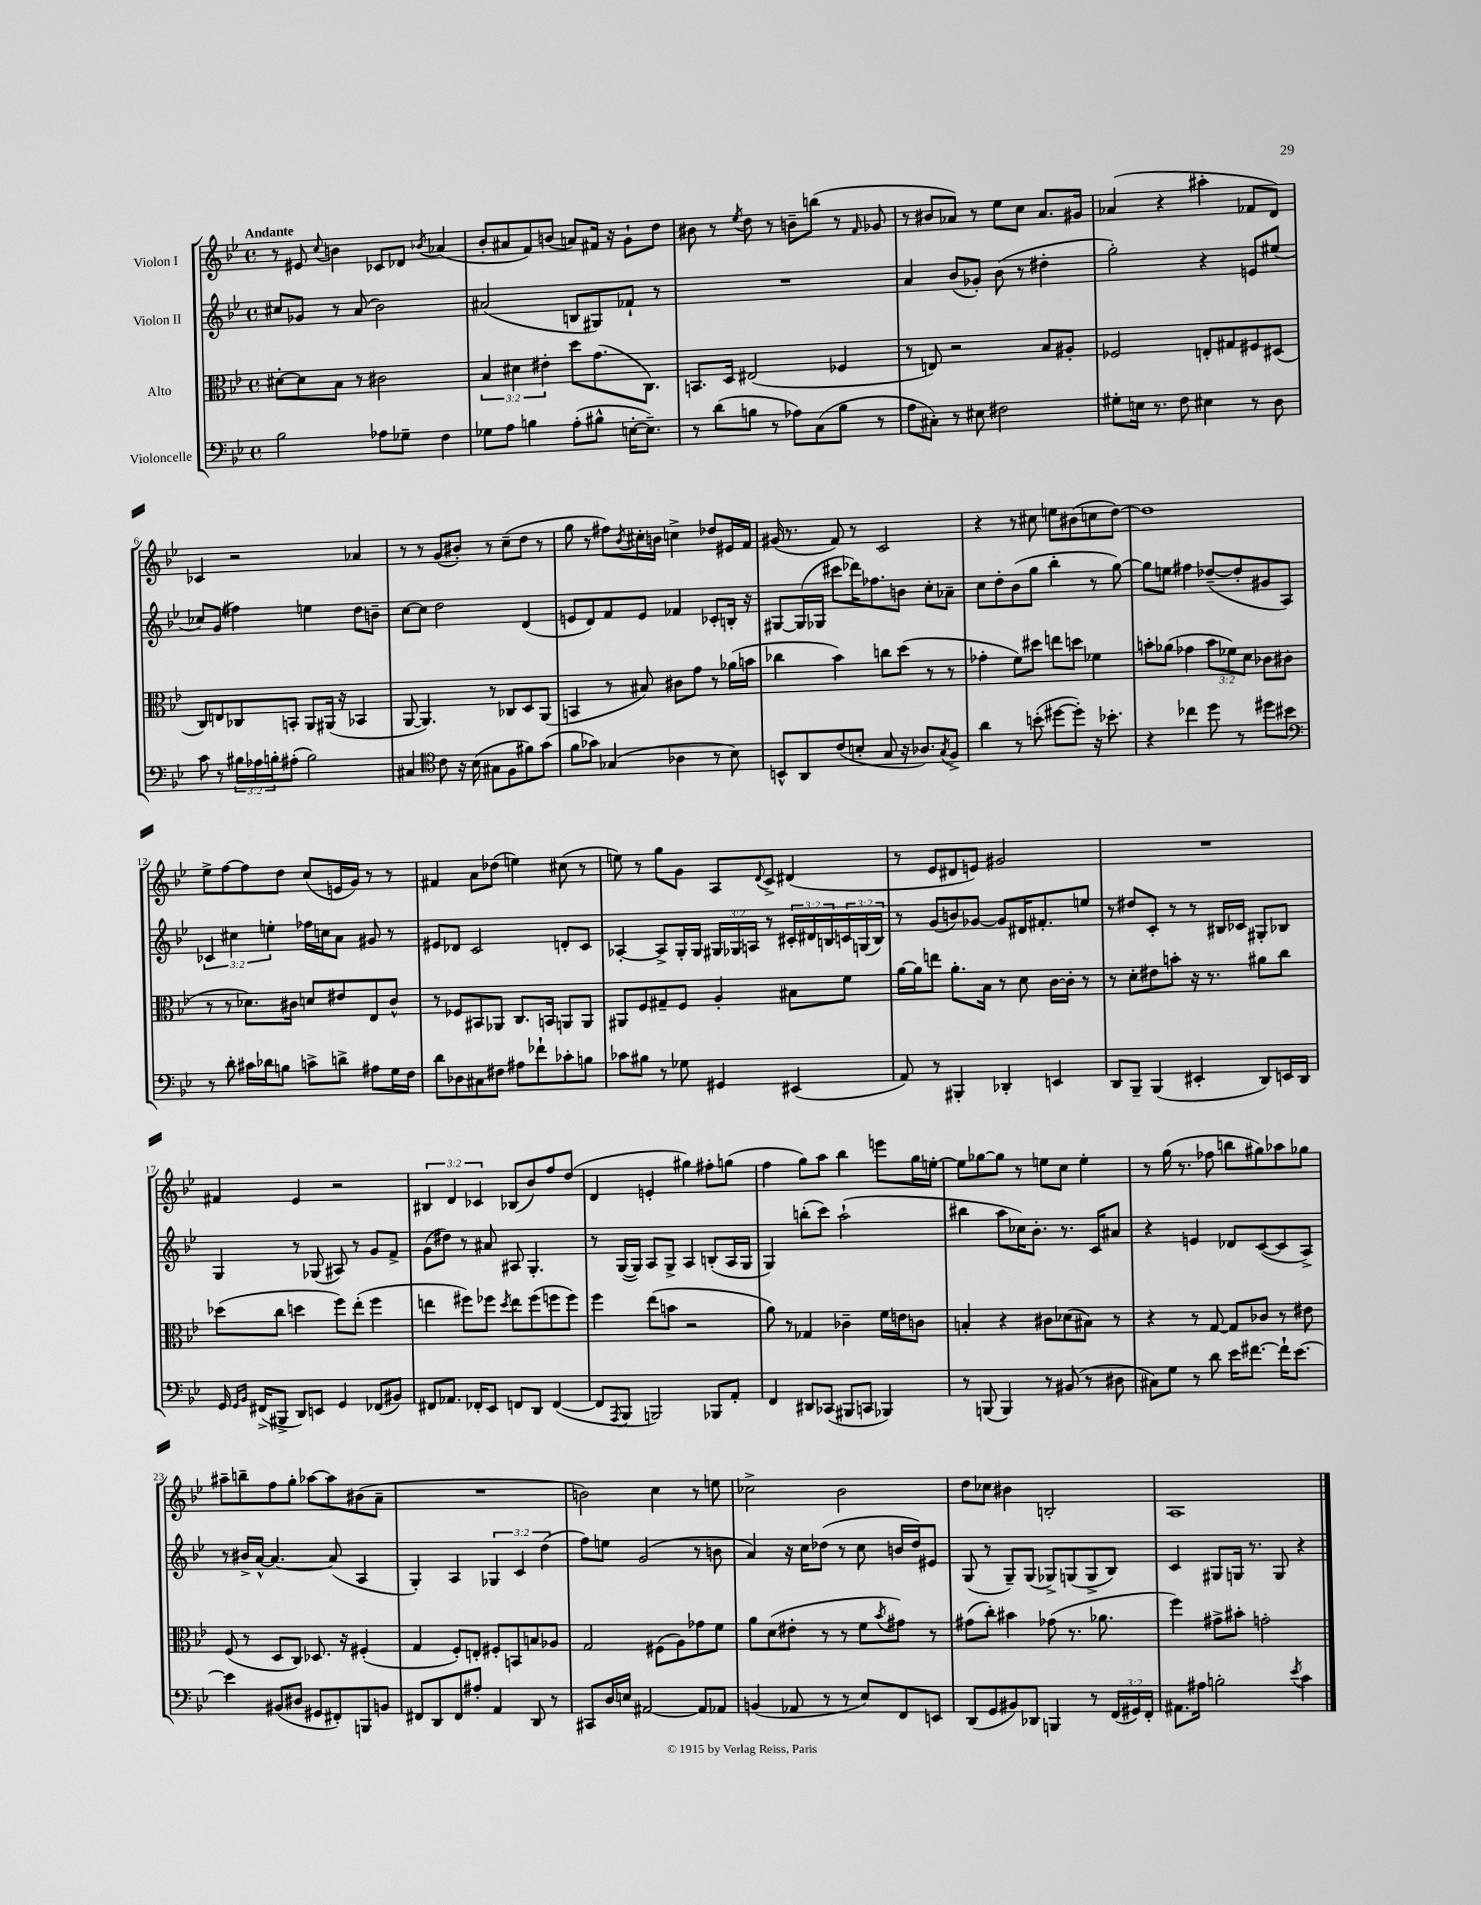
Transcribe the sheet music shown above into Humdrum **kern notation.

**kern	**kern	**kern	**kern
*staff4	*staff3	*staff2	*staff1
*clefF4	*clefC3	*clefG2	*clefG2
*k[b-e-]	*k[b-e-]	*k[b-e-]	*k[b-e-]
*M4/4	*M4/4	*M4/4	*M4/4
*met(c)	*met(c)	*met(c)	*met(c)
2B-\	[8d#'\L	8cc#/L	8r
.	8d#\]	8g-/J	8e#/
.	.	.	8qqcc/
.	8B-\J	8r	4b\
.	8r	(8a/	.
8A-\L	2c#\	2b-\)	8c-/L
8G-~\J	.	.	8d-/J
.	.	.	8qb-/
4F\	.	.	(4a-/
=	=	=	=
8G-\L	6B-/	(2a#/	8b-'/L
8A\J	.	.	8a#/
.	6d#\	.	.
4B\	.	.	8f/)
.	6e#'\	.	.
.	.	.	(8b/J
(8A'\L	8dd\L	8B/L	8a/L)
8B#^^\J	(8.g\	8G#/)	16f#/Jk
.	.	.	16r
[16E'\LK	.	8f-`/J	8g`\L
8.E~\]J)	8.C\J)	.	.
.	.	8r	8dd\J
=	=	=	=
8r	8.BB/L	1r	8b#\
(8d\L	.	.	8r
.	16D/Jk	.	.
.	.	.	8qee-/
8B\J	(2E#/	.	8dd\
8r	.	.	8r
8A-\L)	.	.	8b~\L
(8C\	.	.	(8bb\J
8B\J	4F-/	.	8r
.	.	.	16qqf/
8r	.	.	8g-/
=	=	=	=
8A\L	8r	4a/	8r
8C#'\J)	8E/)	.	8b#/L
8r	2r	(8b-/L	8a-/J)
8E#\	.	8g-'/J)	8r
2F#\	.	(8b-\	8ee-\L
.	.	8r	8cc\J
.	8B-/L	4dd#'\	8.a-/L
.	8A#'/J	.	.
.	.	.	16g#/Jk
=	=	=	=
8G#'\L	2F-/	2gg'\)	(4a-/
16E\Jk	.	.	.
8.r	.	.	.
.	.	.	4r
8F\	.	.	.
4E#\	8E'/L	4r	4aa#'\
.	8G#/	.	.
8r	8F#/	8e/L	8f-/L
8D\	(8D#/J	(8ee#/J	8d/J)
=	=	=	=
8c\	8C/L)	8cc-/L)	4c-/
8r	8E/	(8g/J	.
24B#\LL	8C-/	4ff#\)	2r
24A-\	.	.	.
24B'\J	.	.	.
(8A#'\J	8BB'/J	.	.
2B\)	8AA/L	4ee\	.
.	(16AA#/Jk	.	.
.	16r	.	.
.	4BB-/	8dd\L	4a-/
.	.	8b~\J	.
=	=	=	=
4C#/	[8AA/	[8cc\L	8r
.	4.AA/])	8cc\]J	8r
*clefC4	*	*	*
8c\	.	2dd\	(8g/L
16r	.	.	8b#'/J)
(16B-\	.	.	.
8G#\L	8r	.	8r
8F\	8C-/L	.	(8cc~\L
8f#\)	8D/	(4d/	8dd\J
(8g\J	(8AA/J	.	8r
=	=	=	=
8f\L	4BB/	8e/L	8gg\
8g-\J)	.	8d/)	8r
(4G-/	8r	8f/	8ff#\L)
.	.	.	8qb-/
.	8B#/)	8e/J	16cc#'\L
.	.	.	16b\JJ
4A-\	8c#\L	4f-/	4cc^\
.	8g\J	.	.
8r	8r	8c-'/L	8dd-/L
8B-\)	(16a-\LL	16B'/Jk	16e#/L
.	16b\JJ	16r	16f/JJ
=	=	=	=
8BB^^/L	4cc-\	[8G#/L	(16g#/
.	.	.	8.r
8AA/	.	(16G#/]L	.
.	.	16G-/JJ	.
(8c/	4b-\)	8ccc#\L	8f/)
8B'/J	.	16ddd-\K)	8r
.	.	8.ff-\	.
8G/	8cc\L	.	2c/
16r	(8dd\J	8b\J	.
8.A-/L)	.	.	.
.	8r	8cc'\L	.
8qG/	.	.	.
8F^/J	8r	8a-~\J	.
=	=	=	=
4a\	4g-'\	8cc\L	4r
.	.	8dd'\	.
8r	8f\L)	(8b-\	8r
(8b'\	8dd#\J	8gg\J	8cc#\
[8dd#\L	8ee\L	4bb-'\	8ee\L
8dd#'\]J)	8dd\J	.	(8b#\
16r	4f-\	8r	8cc\
8.b-'\	.	.	.
.	.	[8gg\)	[8dd\J)
=	=	=	=
4r	8b'\L	8gg\]L	1dd]
.	(8a-\J	8ee\J	.
4cc-\	4g-\	4ff#\	.
8dd\	12b\L	([8dd-~/L	.
.	12f-\)	.	.
8r	.	8dd-'/]	.
.	12d\J	.	.
8dd#\L	8c-\L	8g#/	.
8b#\J	(8c#\J	8A/J)	.
=	=	=	=
*clefF4	*	*	*
8r	8r	6c-/	8ee-^\L
8d'\	8r	.	[8ff\
.	.	6cc#\	.
16c#\LL	8.d-\L)	.	8ff\]
16d-\J	.	.	.
.	.	6ee'\	.
8B\J	.	.	8dd\J
.	16c#\Jk	.	.
8c^\L	8d/L	16ff-\LL	(8cc/L
.	.	16cc\J	.
8d^\J	8e#/	8a\J	16e/L
.	.	.	16g/JJ)
8A#\L	8E-/	8g#/	8r
16G\L	8c#^^/J	8r	8r
16F\JJ	.	.	.
=	=	=	=
8d\L	8r	8e#/L	4f#/
8D-\	8F-/L	8d-/J	.
8C#\	8BB#/	2c/	8a\L
8F#\J	8AA-/J	.	(8dd-\J
8A#\L	8.C/L	.	4ee\)
8f-`\	.	.	.
.	16BB/Jk	.	.
8c-'\	8AA/L	8d'/L	(8cc#\
8B\J	8AA/J	8c/J	8r
=	=	=	=
8c-\L	8AA#/L	[4A-'/	8ee\)
8B#\J	8F/	.	8r
8r	8G#~/	8A-^/]L	8gg\L
8G-\	8F/J	16G'/L	8g\J
.	.	16G/JJ	.
4GG#/	4A'/	24G#/LL	8A/L
.	.	24G-/	.
.	.	24A/JJ	.
.	.	.	8qqd/
.	.	8r	8c^/J
(4EE#/	8B#\L	24c#'/LL	(4d#/
.	.	24d#/	.
.	.	24B/	.
.	8f\J	24c/	.
.	.	(24G/	.
.	.	24B/JJ)	.
=	=	=	=
8AA/)	[16a\LL	8r	8r
.	16a\]J	.	.
8r	8ee\J	(8g/L	8e-/L
4BBB#'/	8.a'\L	8b/)	8d#/
.	.	[8g-/J	8e/J)
.	16B-\Jk	.	.
4DD-'/	8r	8g-/]L	2g#/
.	8d\	16d#/K	.
.	.	8.f#'/	.
4EE/	[16c\LL	.	.
.	16c'\]JJ	.	.
.	8r	8ee/J	.
=	=	=	=
8DD/L	8r	8r	1r
8BBB-~/J	8d'\L	8dd#/L	.
(4BBB-/	8e#\	8c'/J	.
.	8b'\J	8r	.
4EE#'/	16r	8r	.
.	8.r	.	.
.	.	16B#/LL	.
.	.	16c-/JJ	.
8DD/L)	8a#\L	8G#'/L	.
16EE/L	8cc\J	8B-/J	.
16DD/JJ	.	.	.
=	=	=	=
16GG/	(8dd-\L	4G/	4f#/
16qqGG/LL	.	.	.
16qqBB-/JJ	.	.	.
(16FF#^/LK	.	.	.
8BBB#^/J	8cc\J	.	.
8DD/L)	4dd\	8r	4e-/
8EE/J	.	(8G-/	.
4GG/	8ff\L)	8A#/)	2r
.	(8ee-'\J	8r	.
(8FF-/L	4ff\	8g/L	.
8BB#/J)	.	8f^/J	.
=	=	=	=
8FF#/L	4ee\	(8g\L	6B#/
8.AA-/J	.	8dd#\J)	.
.	.	.	6d/
.	8ff#\L)	8r	.
16FF-'/LK	.	.	.
.	.	.	6c-/
8EE-/J	8ff-\J	8a#/	.
.	8qdd/	.	.
8FF/L	8ee\L	8A#/	(8B-/L
8DD/J	(8ff-\	4.G'/	8b-/)
([4FF/	8ff\	.	8ff/
.	8ff\J)	.	(8dd/J
=	=	=	=
8FF/]L	4ff\	8r	4d/
8qAAA/	.	.	.
8BBB-/J	.	([16G/LL	.
.	.	16G/]JJ)	.
2BBB/)	(8ee-\L	8A/L	4e'/
.	8b\J	8G^/J	.
.	2r	4A/	4gg#\)
8BBB-/L	.	(8B'/L	8ff#'\L
8AA'/J	.	16A/L	(8gg\J
.	.	16G/JJ	.
=	=	=	=
4FF/	8a\)	4G/)	4ff\
.	8r	.	.
8DD#/L	4G-/	(8bb'\L	8gg\L)
(8CC-/J	.	8ccc\J)	8aa\J
8BBB#/L	4c-~\	(2aa`\	4bb-\
8CC/J	.	.	.
4BBB-/)	16f\LL	.	8eee\L
.	16e\J	.	.
.	8c\J	.	16gg\L
.	.	.	[16ee'\JJ
=	=	=	=
8r	4B'/	4bb#\	8ee\]L
(8BBB/	.	.	[8gg-\
4BBB/)	4r	8aa\L	8gg-\]J
.	.	16cc-\K)	8r
.	.	8.b-'\J	.
8r	8c#\L	.	8ee\L
(8BB#/	(8d-\	8.r	8cc\J
8r	8B#\J)	.	4ee'\
.	.	16c/LK	.
8D#\	8r	8a#/J	.
=	=	=	=
8C#\L)	4r	4r	8r
8G\J	.	.	(16gg\
.	.	.	8.r
8r	8r	4e/	.
8d\	[8G/	.	8ff-\
16e-\LK	8G/]L	8d-/L	8bb\L
[8.f#\J	.	.	.
.	8c-/J	([8c/	8gg#\)
16f#`\]LK	8r	8c/]	8aa-\
[8.e-\J	.	.	.
.	8e#\	8A^/J)	8gg-\J
=	=	=	=
4e-\]	(8F/	8r	8aa#~\L
.	8r	16b#^/LL	8bb~\
.	.	[16a^^/JJ	.
(8BB#/L	8D/L	4.a/_	8ff\
8D#/J	8C/J)	.	8gg'\J
8GG#/L	8.D-/	.	[8aa-\L
8FF#'/)	.	(8a/]	8aa-\]
.	16r	.	.
8BBB/	(4F#'/	4A/	(8b#\
8BB/J	.	.	8a~\J
=	=	=	=
8FF#/L	4G/	4G'/)	1r
8DD/	.	.	.
8FF#/	8F'/L)	4A/	.
8A#'/J	8E'/J	.	.
4AA/	8F#'/L	6G-/	.
.	8BB/	.	.
.	.	6c/	.
8DD/	8B/	.	.
.	.	(6dd\	.
8r	8A-/J	.	.
=	=	=	=
8CC#/L	2G/	8ff\L)	2b\)
16D/L	.	8ee\J	.
16E/JJ	.	.	.
[2AA#/	.	(2g/	.
.	(8F#\L	.	4cc\
.	8A\)	.	.
8AA#/]L	8g-\	8r	8r
8AA-/J	8f\J	8b\	8ee\
=	=	=	=
(4BB/	8a\L	4a/)	2cc-^\
.	(8d\	.	.
8AA-/	8e#'\J	16r	.
.	.	16cc\LK	.
8r	8r	(8dd-\J	.
8r	8r	8r	2b-\
8E-/L)	8f\L	8cc\	.
.	8qb-/	.	.
8FF/	8g#\J)	16b/LL	.
.	.	16dd-/J)	.
8EE/J	8r	8e#/J	.
=	=	=	=
(8DD/L	(8g#\L	(8G/	8dd\L
8GG/	8cc'\J)	8r	8cc-\J
8BB#/)	4b#\	8G~/L)	4b#\
8DD-/J	.	(8G/J	.
4BBB/	(8g-\	8G-^/L)	2B'/
.	8.r	(8G/	.
8r	.	8G^/	.
.	8.a-\	.	.
(24FF/LL	.	8B-/J)	.
24GG#/)	.	.	.
24FF'/JJ	.	.	.
=	=	=	=
8.AA#\L	4ff\)	4c/	1A
16A#\Jk	.	.	.
2B'\	8g#^\L	8G#/L	.
.	8b#'\J	16G/Jk	.
.	.	8.r	.
.	2g'\	.	.
.	.	8G/	.
8qe-/	.	.	.
4c\	.	4r	.
==	==	==	==
*-	*-	*-	*-
